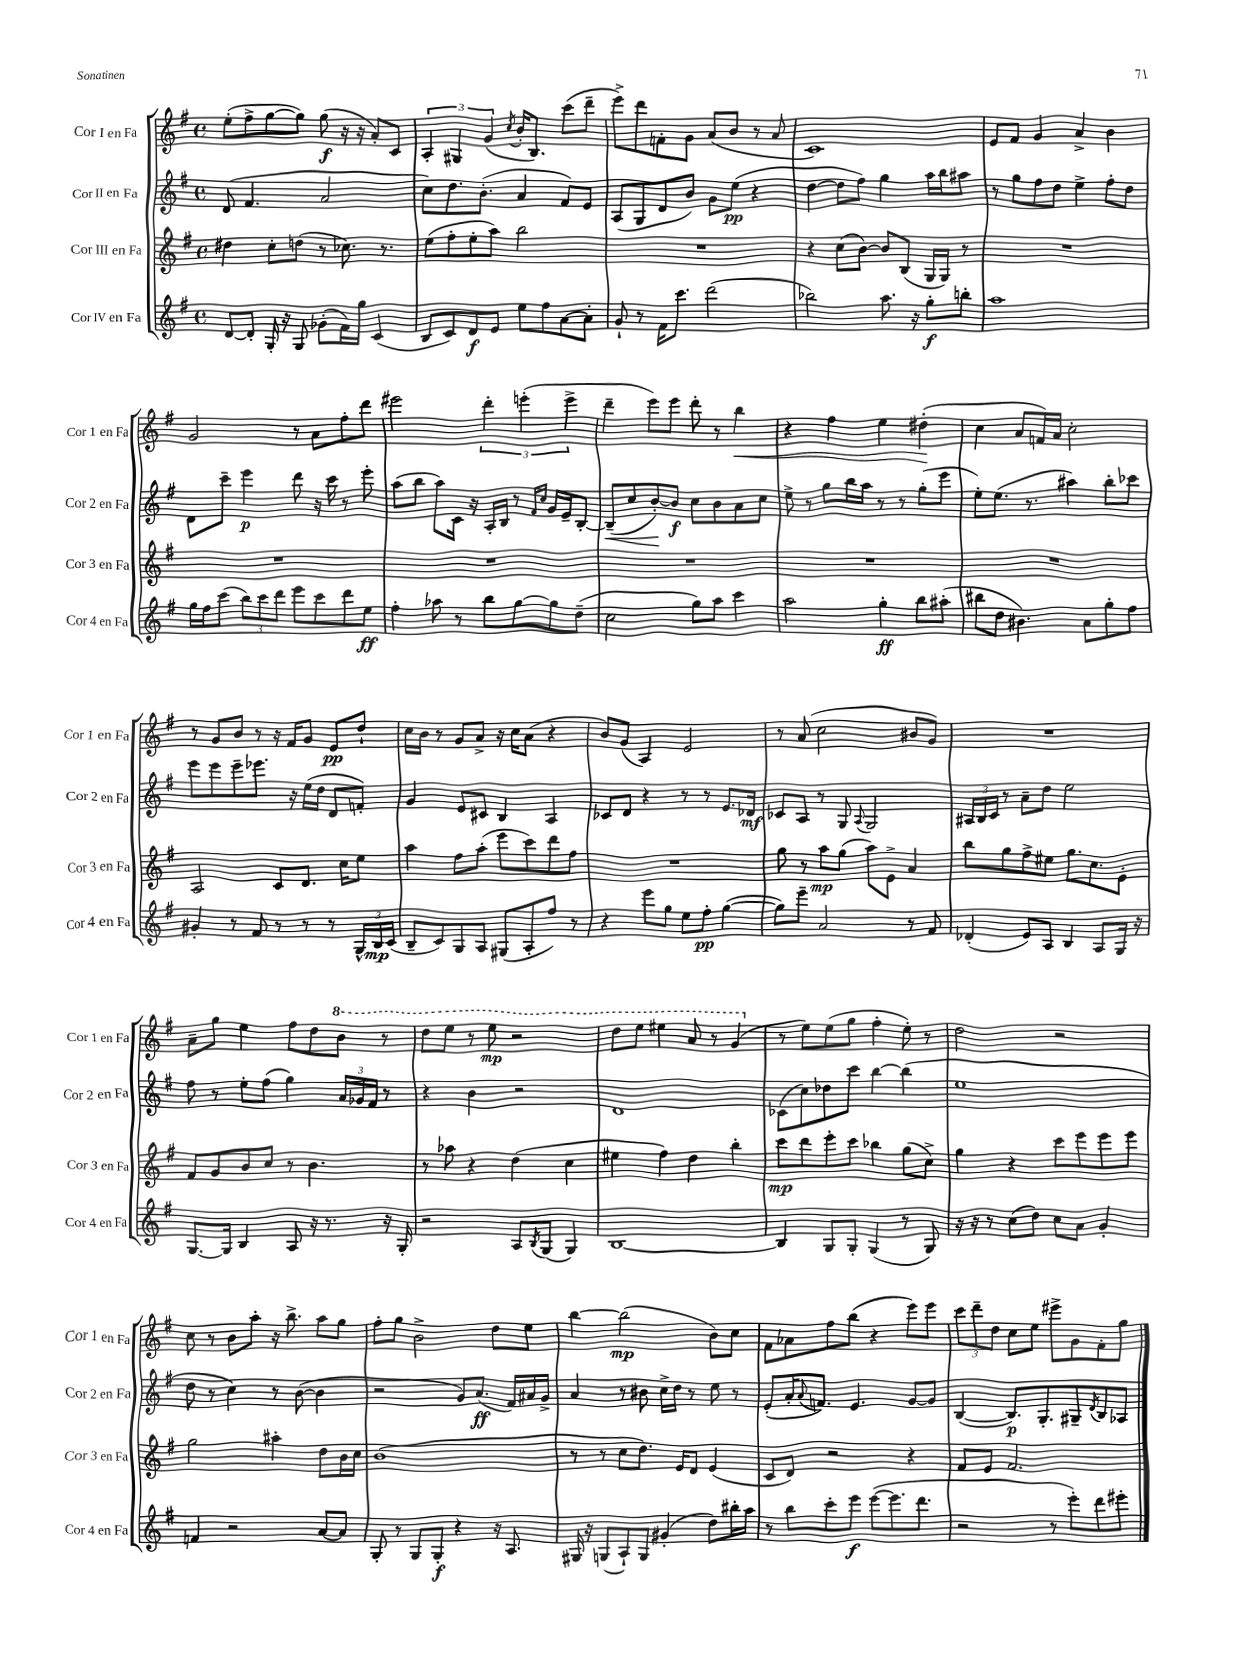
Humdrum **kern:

**kern	**dynam	**kern	**dynam	**kern	**dynam	**kern	**dynam
*part4	*part4	*part3	*part3	*part2	*part2	*part1	*part1
*staff4	*staff4	*staff3	*staff3	*staff2	*staff2	*staff1	*staff1
*I"Cor IV en Fa	*	*I"Cor III en Fa	*	*I"Cor II en Fa	*	*I"Cor I en Fa	*
*I'Cor 4 en Fa	*	*I'Cor 3 en Fa	*	*I'Cor 2 en Fa	*	*I'Cor 1 en Fa	*
*clefG2	*	*clefG2	*	*clefG2	*	*clefG2	*
*k[f#]	*	*k[f#]	*	*k[f#]	*	*k[f#]	*
*M4/4	*	*M4/4	*	*M4/4	*	*M4/4	*
*met(c)	*	*met(c)	*	*met(c)	*	*met(c)	*
=9	=9	=9	=9	=9	=9	=9	=9
[8d/L	.	4dd#X\	.	(8d/	.	(8ee'\L	.
8d'/J]	.	.	.	4.f#/	.	8ff#^\	.
16G'/	.	8cc'\L	.	.	.	[8gg\	.
16r	.	.	.	.	.	.	.
8G/	.	(8ddn\J	.	.	.	8gg\J])	.
(8g-X'\L	.	8r	.	2a/	.	(8gg\	f
16f#\L)	.	8.cc-X\)	.	.	.	16r	.
16gg\JJ	.	.	.	.	.	16r	.
(4c/	.	.	.	.	.	8a'/L)	.
.	.	8.r	.	.	.	.	.
.	.	.	.	.	.	8c/J	.
=10	=10	=10	=10	=10	=10	=10	=10
8B/L	.	(8ee\L	.	8cc\L)	.	6A'/	.
8c/)	.	8ff#'\	.	8.dd\	.	.	.
.	.	.	.	.	.	6G#X/	.
8d/	f	8ee'\	.	.	.	.	.
.	.	.	.	(8.b'\J	.	.	.
.	.	.	.	.	.	(6g/	.
8e/J	.	8aa\J)	.	.	.	.	.
.	.	.	.	.	.	8qcc/	.
8ee\L	.	2bb\	.	4a/	.	16b'/KL	.
.	.	.	.	.	.	8.B/J)	.
8ff#\	.	.	.	.	.	.	.
[8a\	.	.	.	8f#/L)	.	(8ccc\L	.
8a'\J]	.	.	.	8e/J	.	8ddd~\J	.
=11	=11	=11	=11	=11	=11	=11	=11
8g`/	.	1r	.	(8A/L	.	8eee^\L)	.
8r	.	.	.	8G/	.	8ddd\	.
16f#\KL	.	.	.	8d/	.	8fn'\	.
8.ccc\J	.	.	.	.	.	.	.
.	.	.	.	8b/J)	.	8g\J	.
(2ddd\	.	.	.	8g\L	.	(8a/L	.
.	.	.	.	(8ee\J	pp	8b/J	.
.	.	.	.	4r	.	8r	.
.	.	.	.	.	.	8a/	.
=12	=12	=12	=12	=12	=12	=12	=12
2bb-X\)	.	4r	.	[4dd\	.	1c)	.
.	.	(8cc\L	.	8dd\L]	.	.	.
.	.	[8b\J)	.	8ff#\J)	.	.	.
8.aa\	.	8b/L]	.	4gg\	.	.	.
.	.	(8B/J	.	.	.	.	.
16r	.	.	.	.	.	.	.
8gg'\L	f	16G/LL	.	16aa\LL	.	.	.
.	.	16G/JJ)	.	16bb\J	.	.	.
8bbn'\J	.	8r	.	8aa#X\J	.	.	.
=13	=13	=13	=13	=13	=13	=13	=13
1aa	.	1r	.	8r	.	8e/L	.
.	.	.	.	8gg\L	.	8f#/J	.
.	.	.	.	8ff#\	.	4g/	.
.	.	.	.	8dd\J	.	.	.
.	.	.	.	4ee^\	.	4a^/	.
.	.	.	.	8ff#'\L	.	4b\	.
.	.	.	.	8dd\J	.	.	.
!!LO:LB:g=z
=14	=14	=14	=14	=14	=14	=14	=14
16gg\LL	.	1r	.	8d\L	.	2g/	.
16ff#\J	.	.	.	.	.	.	.
(8ccc\J	.	.	.	8ccc~\J	.	.	.
12bb\L)	.	.	.	4eee\	p	.	.
12ccc\	.	.	.	.	.	.	.
12ddd\J	.	.	.	.	.	.	.
8eee\L	.	.	.	8ddd\	.	8r	.
8ccc\	.	.	.	16r	.	8a\L	.
.	.	.	.	16ccc\	.	.	.
8ddd\	.	.	.	8r	.	8ff#'\	.
8ee\J	ff	.	.	8eee'\	.	8ddd\J	.
=15	=15	=15	=15	=15	=15	=15	=15
4ff#'\	.	1r	.	(8aa\L	.	2eee#X\	.
.	.	.	.	8bb\J	.	.	.
8aa-X\	.	.	.	8aa\L)	.	.	.
8r	.	.	.	16c\Jk	.	.	.
.	.	.	.	16r	.	.	.
8bb\L	.	.	.	16A'/LL	.	6ddd'\	.
.	.	.	.	16B/JJ	.	.	.
[8gg\	.	.	.	8r	.	.	.
.	.	.	.	.	.	(6eeen'\	.
.	.	.	.	16qqf#/LL	.	.	.
.	.	.	.	16qqcc/JJ	.	.	.
8gg\]	.	.	.	16g/LL	.	.	.
.	.	.	.	16e~/J	.	.	.
.	.	.	.	.	.	6eee^\	.
(8dd~\J	.	.	.	[8B'/J	.	.	.
=16	=16	=16	=16	=16	=16	=16	=16
!	!	!	!	!	!LO:HP:b	!	!
2cc\	.	1r	.	(8B~/L]	<	4ddd~\	.
.	.	.	.	8cc/	.	.	.
.	.	.	.	[8b'/)	.	8eee\L)	.
.	.	.	.	8b/J]	[ f	8eee\J	.
8gg\L)	.	.	.	8cc\L	.	8ddd'\	.
8aa\J	.	.	.	8b\	.	8r	.
!	!	!	!	!	!	!	!LO:HP:b
4ccc\	.	.	.	8a\	.	4bb\	<
.	.	.	.	8cc\J	.	.	.
=17	=17	=17	=17	=17	=17	=17	=17
2aa\	.	1r	.	8ee^\	.	4r	.
.	.	.	.	8r	.	.	.
.	.	.	.	8gg\L	.	4ff#\	.
.	.	.	.	16bb\L	.	.	.
.	.	.	.	16aa\JJ	.	.	.
4gg'\	ff	.	.	8r	.	4ee\	.
.	.	.	.	8r	.	.	.
8bb\L	.	.	.	(8gg'\L	.	(4dd#X'\	.
(8aa#X'\J	.	.	.	8eee\J	.	.	.
.	.	.	.	.	.	.	[
=18	=18	=18	=18	=18	=18	=18	=18
8bb#X\L	.	1r	.	8ee'\L)	.	4cc\	.
8dd\J	.	.	.	(8.ee\J	.	.	.
4.b#X\)	.	.	.	.	.	8a/L	.
.	.	.	.	8.r	.	.	.
.	.	.	.	.	.	16fn/L)	.
.	.	.	.	.	.	16a/JJ	.
.	.	.	.	4aa#X\)	.	2cc'\	.
8a\L	.	.	.	.	.	.	.
8gg'\	.	.	.	8bb'\L	.	.	.
8ff#\J	.	.	.	8ccc-X\J	.	.	.
!!LO:LB:g=z
=19	=19	=19	=19	=19	=19	=19	=19
4g#X'/	.	2A/	.	8eee\L	.	8r	.
.	.	.	.	8eee\	.	8g/L	.
8r	.	.	.	8eee~\	.	8b/J	.
8f#/	.	.	.	8.eee-X\J	.	8r	.
8r	.	8c/L	.	.	.	16r	.
.	.	.	.	16r	.	16f#/KL	.
8r	.	8.d/J	.	(16ee\LL	.	8g/J	.
.	.	.	.	16dd\JJ	.	.	.
8r	.	.	.	8d/L	.	8e/L	pp
.	.	16cc\KL	.	.	.	.	.
24G^^/LL	.	8ee\J	.	8fn'/J)	.	8dd`/J	.
24B/	mp	.	.	.	.	.	.
(24c/JJ	.	.	.	.	.	.	.
=20	=20	=20	=20	=20	=20	=20	=20
8B~/L	.	4aa\	.	4g/	.	16cc\LL	.
.	.	.	.	.	.	16b\JJ	.
8c/)	.	.	.	.	.	8r	.
8G/	.	8ff#\L	.	8e/L	.	8g/L	.
8A/J	.	(8aa'\J	.	8c#X/J	.	8a^/J	.
(8G#X/L	.	8eee\L	.	4B/	.	16r	.
.	.	.	.	.	.	16cc\KL	.
8A'/	.	8ccc\)	.	.	.	(8a\J	.
8ff#/J)	.	8ddd\	.	4A/	.	4r	.
8r	.	8ff#\J	.	.	.	.	.
=21	=21	=21	=21	=21	=21	=21	=21
4r	.	1r	.	8c-X/L	.	8b/L)	.
.	.	.	.	8d/J	.	(8g/J	.
8eee\L	.	.	.	4r	.	4A/)	.
8gg\J	.	.	.	.	.	.	.
8ee\L	.	.	.	8r	.	2e/	.
8ff#'\J	pp	.	.	8r	.	.	.
([4gg\	.	.	.	8.e/L	.	.	.
.	.	.	.	16d-X/Jk	mf	.	.
=22	=22	=22	=22	=22	=22	=22	=22
8gg\L])	.	8gg\	.	8c-X/L	.	8r	.
8eee~\J	.	8r	.	8A/J	.	(8a/	.
2a/	.	8aa\L	mp	8r	.	2cc\	.
.	.	(8gg\J	.	8G/	.	.	.
.	.	.	.	8qqA/	.	.	.
.	.	8aa\L)	.	2G/	.	.	.
.	.	8e^\J	.	.	.	.	.
8r	.	4a/	.	.	.	8b#X/L	.
8f#/	.	.	.	.	.	8g/J)	.
=23	=23	=23	=23	=23	=23	=23	=23
(4d-X'/	.	8bb\L	.	24A#X/LL	.	1r	.
.	.	.	.	24B/	.	.	.
.	.	.	.	24c/JJ	.	.	.
.	.	8gg\	.	8r	.	.	.
8e/L)	.	8ff#^\	.	8a~\L	.	.	.
8A/J	.	8ee#X\J	.	8dd\J	.	.	.
4B/	.	8.gg\L	.	2ee\	.	.	.
.	.	8.cc\	.	.	.	.	.
8A/L	.	.	.	.	.	.	.
16G/Jk	.	8e'\J	.	.	.	.	.
16r	.	.	.	.	.	.	.
!!LO:LB:g=z
=24	=24	=24	=24	=24	=24	=24	=24
[8.G/L	.	8f#/L	.	8ff#\	.	8a~\L	.
.	.	8g/	.	8r	.	8gg\J	.
16G/Jk]	.	.	.	.	.	.	.
4B/	.	8b/	.	8ee'\L	.	4ee\	.
.	.	8cc/J	.	(8ff#\J	.	.	.
8A/	.	8r	.	4gg\)	.	8ff#\L	.
16r	.	4.b\	.	.	.	8dd\	.
8.r	.	.	.	.	.	.	.
*	*	*	*	*	*	*8va	*
.	.	.	.	24a/LL	.	8bb\J	.
.	.	.	.	24g-X/	.	.	.
.	.	.	.	24f#/JJ	.	.	.
16r	.	.	.	8r	.	8r	.
16G'/	.	.	.	.	.	.	.
=25	=25	=25	=25	=25	=25	=25	=25
2r	.	8r	.	4r	.	8ddd\L	.
.	.	8aa-X\	.	.	.	8eee\J	.
.	.	4r	.	4b\	.	8r	.
.	.	.	.	.	.	8eee\	mp
8A/L	.	(4dd\	.	2r	.	2r	.
8qB/	.	.	.	.	.	.	.
(8G/J	.	.	.	.	.	.	.
4G/)	.	4cc\	.	.	.	.	.
=26	=26	=26	=26	=26	=26	=26	=26
[1B	.	4ee#X\	.	1d	.	8ddd\L	.
.	.	.	.	.	.	8eee\J	.
.	.	4ff#\)	.	.	.	4eee#X\	.
.	.	4dd\	.	.	.	8aa/	.
.	.	.	.	.	.	8r	.
.	.	4bb'\	.	.	.	(4gg/	.
=27	=27	=27	=27	=27	=27	=27	=27
*	*	*	*	*	*	*X8va	*
4B/]	.	8ccc\L	mp	(8c-X\L	.	8r	.
.	.	8ddd\	.	8cc\)	.	8ee\L)	.
8G/L	.	8eee'\	.	8dd-X\	.	(8ee\	.
8G'/J	.	8ccc\J	.	8ccc\J	.	8gg\J	.
(4G/	.	4bb-X\	.	[4bb\	.	4ff#'\	.
8r	.	(8gg\L	.	(4bb\]	.	8ee'\)	.
8G/)	.	8cc^\J)	.	.	.	8r	.
=28	=28	=28	=28	=28	=28	=28	=28
16r	.	4gg\	.	1ee	.	2dd\	.
16r	.	.	.	.	.	.	.
8r	.	.	.	.	.	.	.
(8cc\L	.	4r	.	.	.	.	.
8dd\J)	.	.	.	.	.	.	.
8cc\L	.	8ccc\L	.	.	.	2r	.
8a\J	.	8eee\	.	.	.	.	.
4g'/	.	8eee\	.	.	.	.	.
.	.	8eee\J	.	.	.	.	.
!!LO:LB:g=z
=29	=29	=29	=29	=29	=29	=29	=29
4fn/	.	2gg\	.	8dd\	.	8cc\	.
.	.	.	.	8r	.	8r	.
2r	.	.	.	4cc\)	.	8b\L	.
.	.	.	.	.	.	8aa'\J	.
.	.	4aa#X'\	.	8r	.	16r	.
.	.	.	.	.	.	8.bb^\	.
.	.	.	.	([8b\	.	.	.
[8a/L	.	8dd\L	.	4b\]	.	8aa\L	.
8a/J]	.	16b\L	.	.	.	8gg\J	.
.	.	16cc\JJ	.	.	.	.	.
=30	=30	=30	=30	=30	=30	=30	=30
8G'/	.	(1b	.	2r	.	8ff#'\L	.
8r	.	.	.	.	.	8gg\J	.
8G/L	.	.	.	.	.	2b^\	.
8G'/J	f	.	.	.	.	.	.
4r	.	.	.	8g/L)	.	.	.
.	.	.	.	(8.a/J	ff	.	.
16r	.	.	.	.	.	8dd\L	.
8.A/	.	.	.	16f#/LL)	.	.	.
.	.	.	.	16a#X/	.	8ee\J	.
.	.	.	.	16g^/JJ	.	.	.
=31	=31	=31	=31	=31	=31	=31	=31
16G#X/	.	8r	.	4a/	.	[4bb\	.
16r	.	.	.	.	.	.	.
(8Gn/L	.	8r	.	.	.	.	.
8A`/)	.	8cc\L	.	8r	.	(2bb\]	mp
8G/J	.	8.dd\J)	.	8b#X\	.	.	.
(4g#X'/	.	.	.	16cc^\LL	.	.	.
.	.	16e/KL	.	16dd\JJ	.	.	.
.	.	8d/J	.	8r	.	.	.
8dd\L)	.	(4e/	.	8ee\	.	8b\L)	.
16bb#X'\L	.	.	.	8r	.	8cc\J	.
16aa\JJ	.	.	.	.	.	.	.
=32	=32	=32	=32	=32	=32	=32	=32
8r	.	8c/L	.	(8e'/L	.	8f#\L	.
8bb\L	.	8d/J)	.	16a'/K	.	8a-X\	.
.	.	.	.	8qqa/	.	.	.
.	.	.	.	8.fn/J)	.	.	.
8ccc'\	.	2r	.	.	.	8ff#\	.
8eee\J	f	.	.	4.e/	.	(8bb\J	.
([8eee\L	.	.	.	.	.	4r	.
8.eee\]	.	.	.	.	.	.	.
.	.	4r	.	[8g/L	.	8eee\L)	.
8.ddd\J	.	.	.	.	.	.	.
.	.	.	.	8g/J]	.	8eee\J	.
=33	=33	=33	=33	=33	=33	=33	=33
2r	.	8f#/L	.	([4B/	.	12ccc\L	.
.	.	.	.	.	.	12ddd~\	.
.	.	8e/J	.	.	.	.	.
.	.	.	.	.	.	12dd\J	.
.	.	2.f#/	.	8.B/L])	p	8cc\L	.
.	.	.	.	.	.	8ee\J	.
.	.	.	.	8.G'/	.	.	.
8r	.	.	.	.	.	8eee#X^\L	.
8eee'\L)	.	.	.	8G#X~/	.	8g\	.
.	.	.	.	8qd/	.	.	.
8ddd\	.	.	.	8B/	.	8f#'\	.
8eee#X'\J	.	.	.	8A-X/J	.	8gg\J	.
==	==	==	==	==	==	==	==
*-	*-	*-	*-	*-	*-	*-	*-
